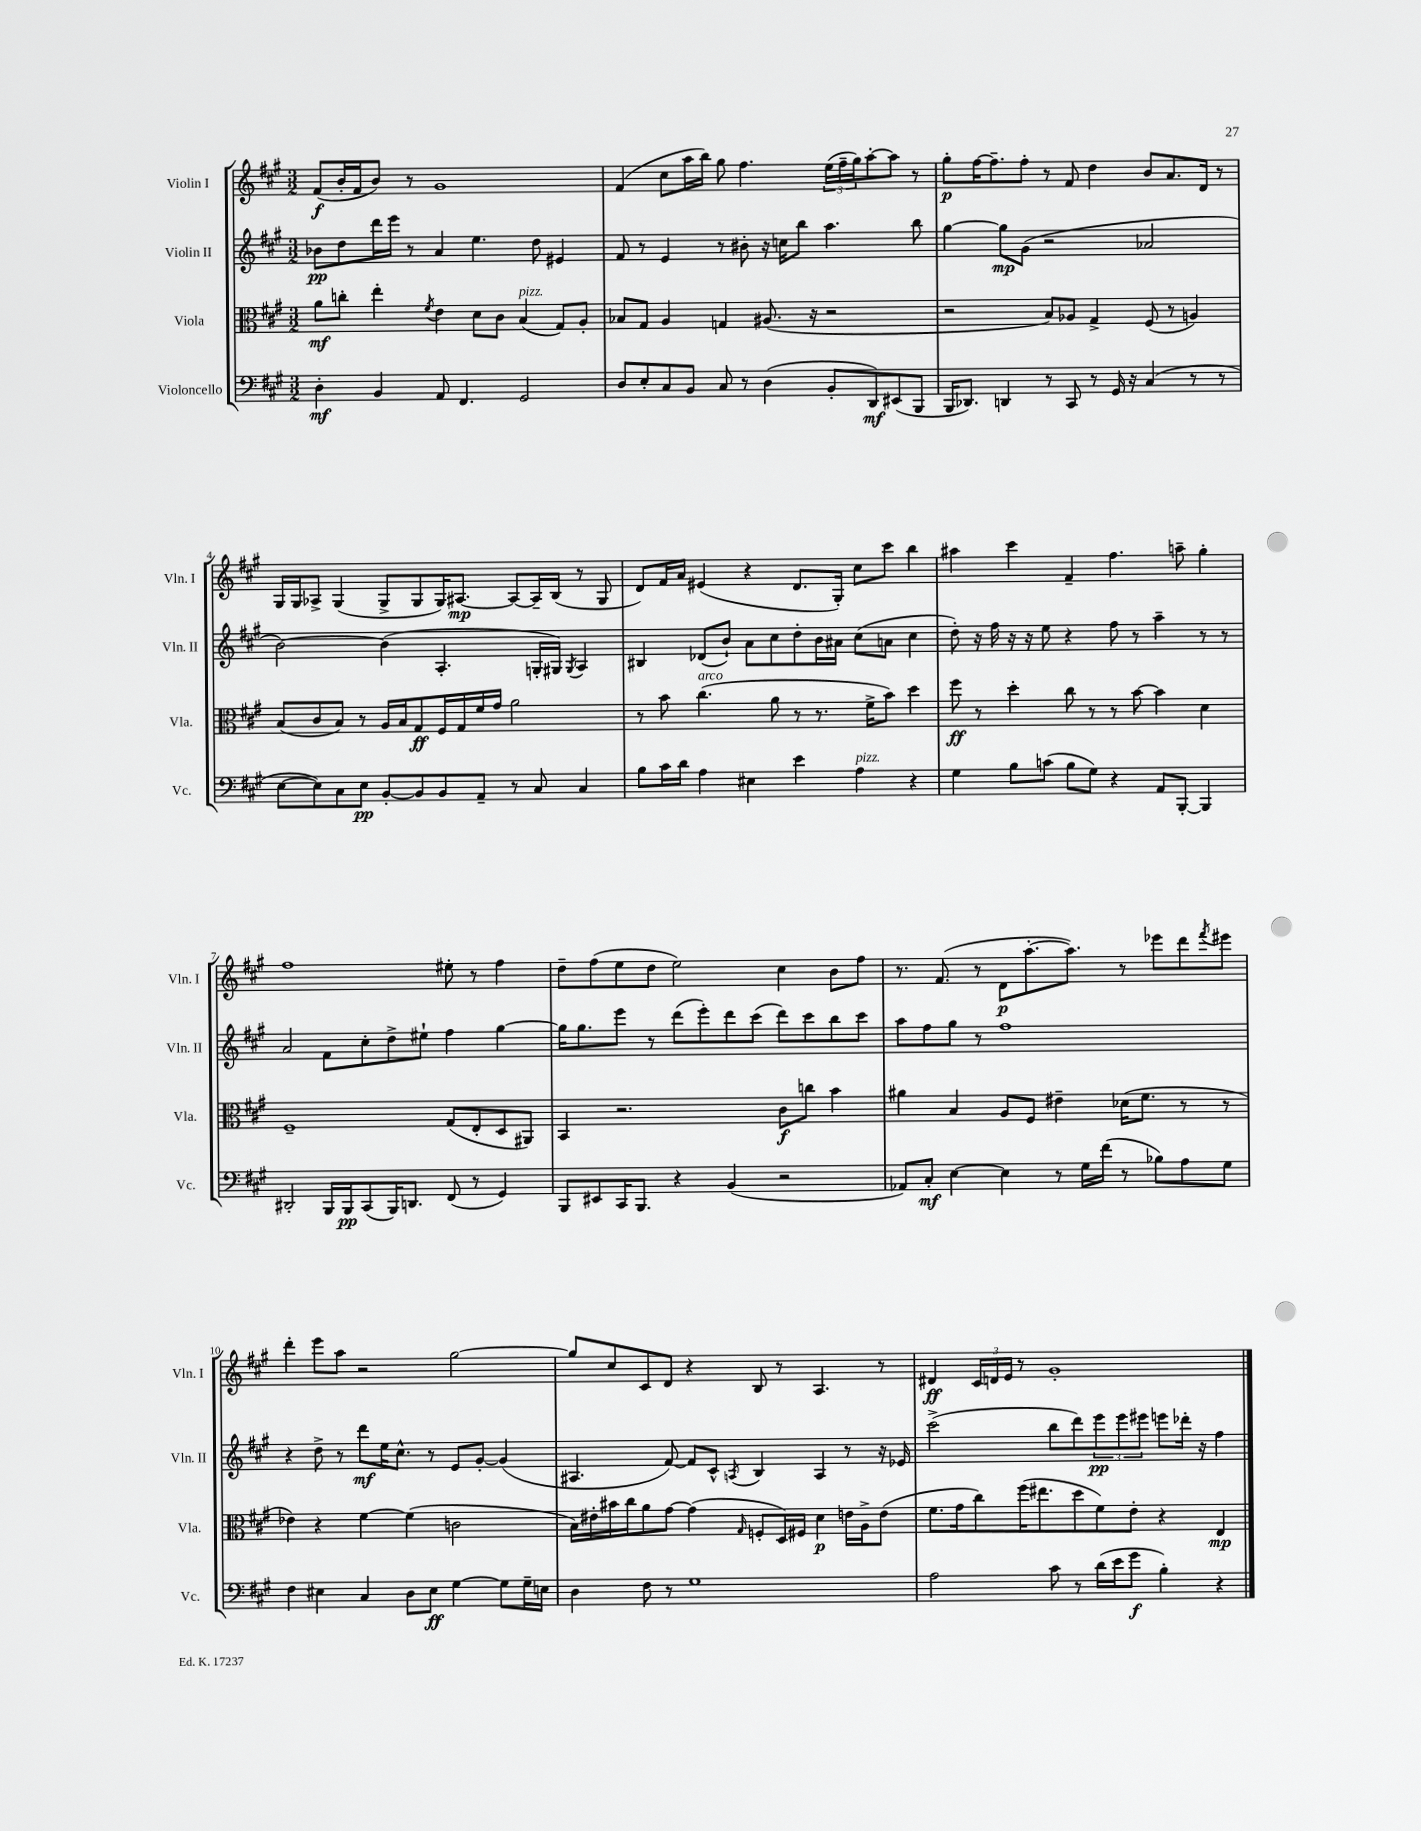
<<
\new StaffGroup <<
\new Staff = "s0" \with { instrumentName = "Violin I" shortInstrumentName = "Vln. I" } {
    \clef treble \key a \major \numericTimeSignature \time 3/2
    fis'8\f( b'16-. fis'16 b'8) r8 gis'1 |
    fis'4( cis''8 a''16 b''16) gis''8 fis''4. \tuplet 3/2 { e''16( fis''16-- gis''16) } a''8~-. a''8 r8 |
    gis''8-.\p fis''16~ fis''8.-- fis''8-. r8 fis'8 d''4 b'8 a'8. d'16 r8 |
    gis16 gis16 aes8-> gis4( gis8-> gis8 gis16) ais8.~\mp ais8~ ais16-- b16( r8 gis8 |
    d'8) fis'16 a'16 eis'4( r4 d'8. gis16-.) cis''8 cis'''8 b''4 |
    ais''4 cis'''4 fis'4-- fis''4. a''8-- gis''4-. |
    fis''1 eis''8-. r8 fis''4 |
    d''8-- fis''8( e''8 d''8 e''2) cis''4 b'8 fis''8 |
    r8. fis'8.( r8 d'8\p a''8.~-. a''8.) r8 ees'''8 d'''8 \acciaccatura { fis'''8 } eis'''8 |
    d'''4-. e'''8 a''8 r2 gis''2~ |
    gis''8 cis''8 cis'8 d'8 r4 b8 r8 a4. r8 |
    dis'4\ff \tuplet 3/2 { cis'16 d'16 e'16 } r8 gis'1-. \bar "|." |
}
\new Staff = "s1" \with { instrumentName = "Violin II" shortInstrumentName = "Vln. II" } {
    \clef treble \key a \major \numericTimeSignature \time 3/2
    bes'8\pp d''8 d'''16 e'''16 r8 a'4 e''4. d''8 eis'4 |
    fis'8 r8 e'4 r8 bis'8-. r16 c''16 b''8 a''4. b''8 |
    gis''4~ gis''8\mp gis'8( r2 aes'2 |
    b'2~) b'4( a4.-. g16-. gis16) \acciaccatura { gis8 } a4 |
    bis4 des'8( b'8-!) a'8 cis''8 d''8-. b'16 ais'16 cis''8( a'8 cis''4 |
    d''8-.) r16 fis''16 r16 r16 e''8 r4 fis''8 r8 a''4-- r8 r8 |
    a'2 fis'8 cis''8-. d''8-> eis''8-! fis''4 gis''4~ |
    gis''16 gis''8. e'''8 r8 d'''8( e'''8-.) d'''8 cis'''8( d'''8) cis'''8 b''8 cis'''8 |
    a''8 fis''8 gis''8 r8 fis''1 |
    r4 d''8-> r8 d'''8\mf e''16 cis''8.-^ r8 e'8 gis'8~-. gis'4( |
    ais4. fis'8~) fis'8 cis'8-^ \acciaccatura { a8 } b4 a4 r8 r16 ees'16 |
    cis'''2->( b''8 d'''8) \tuplet 3/2 { e'''8\pp e'''8 eis'''8 } e'''8 des'''16-. r16 fis''4 \bar "|." |
}
\new Staff = "s2" \with { instrumentName = "Viola" shortInstrumentName = "Vla." } {
    \clef alto \key a \major \numericTimeSignature \time 3/2
    a'8\mf c''8-. e''4-. \acciaccatura { fis'8 } e'4 d'8 cis'8 b4^\markup { \italic "pizz." }( gis8) a8-. |
    bes8 gis8 a4 g4 ais8.( r16 r2 |
    r2 b8) aes8 gis4-> fis8( r8 a4) |
    b8( cis'8 b8) r8 a16 b16 gis8\ff fis16 gis16 fis'16 gis'16 a'2 |
    r8 b'8 cis''4.^\markup { \italic "arco" }( a'8 r8 r8. fis'16-> b'8) d''4 |
    fis''8\ff r8 d''4-. cis''8 r8 r8 b'8~ b'4 d'4 |
    fis1-- gis8( e8-. d8 ais,8) |
    b,4 r2. cis'8\f c''8 b'4 |
    ais'4 b4 a8 fis8 eis'4-- des'16( fis'8. r8 r8 |
    ees'4) r4 fis'4~ fis'4( c'2 |
    b16) eis'16-. bis'16 cis''16 a'8 gis'8~ gis'4( \grace { gis16 } f8-. d16) fis16 d'4\p e'16 a16-> e'8( |
    fis'8. gis'16 cis''8) fis''16( eis''8. d''8 fis'8) e'8-. r4 e4\mp \bar "|." |
}
\new Staff = "s3" \with { instrumentName = "Violoncello" shortInstrumentName = "Vc." } {
    \clef bass \key a \major \numericTimeSignature \time 3/2
    d4-.\mf b,4 a,8 fis,4. gis,2 |
    d8 e8-. cis8 b,8 cis8 r8 d4( b,8-. d,8\mf) eis,8( b,,8 |
    b,,16 des,8.) d,4 r8 cis,8 r8 gis,16 r16 cis4( r8 r8 |
    e8~ e8) cis8 e8\pp b,8~-. b,8 b,8 a,8-- r8 cis8 cis4 |
    b8 cis'16 d'16 a4 eis4 e'4 a4^\markup { \italic "pizz." } r4 |
    gis4 b8 c'8( b8 gis8) r4 a,8 b,,8~-. b,,4 |
    dis,2-. b,,16 b,,16\pp cis,8( b,,16) d,8. fis,8( r8 gis,4) |
    b,,8 eis,8 cis,16 b,,8. r4 b,4( r2 |
    aes,8) cis8-.\mf e4~ e4 r8 gis16 fis'16( r8 bes8) a8 gis8 |
    fis4 eis4 cis4 d8 eis8\ff gis4~ gis8 gis16-- e16 |
    d4 fis8 r8 gis1 |
    a2 cis'8 r8 d'16( e'16 gis'8\f b4-.) r4 \bar "|." |
}
>>
>>
